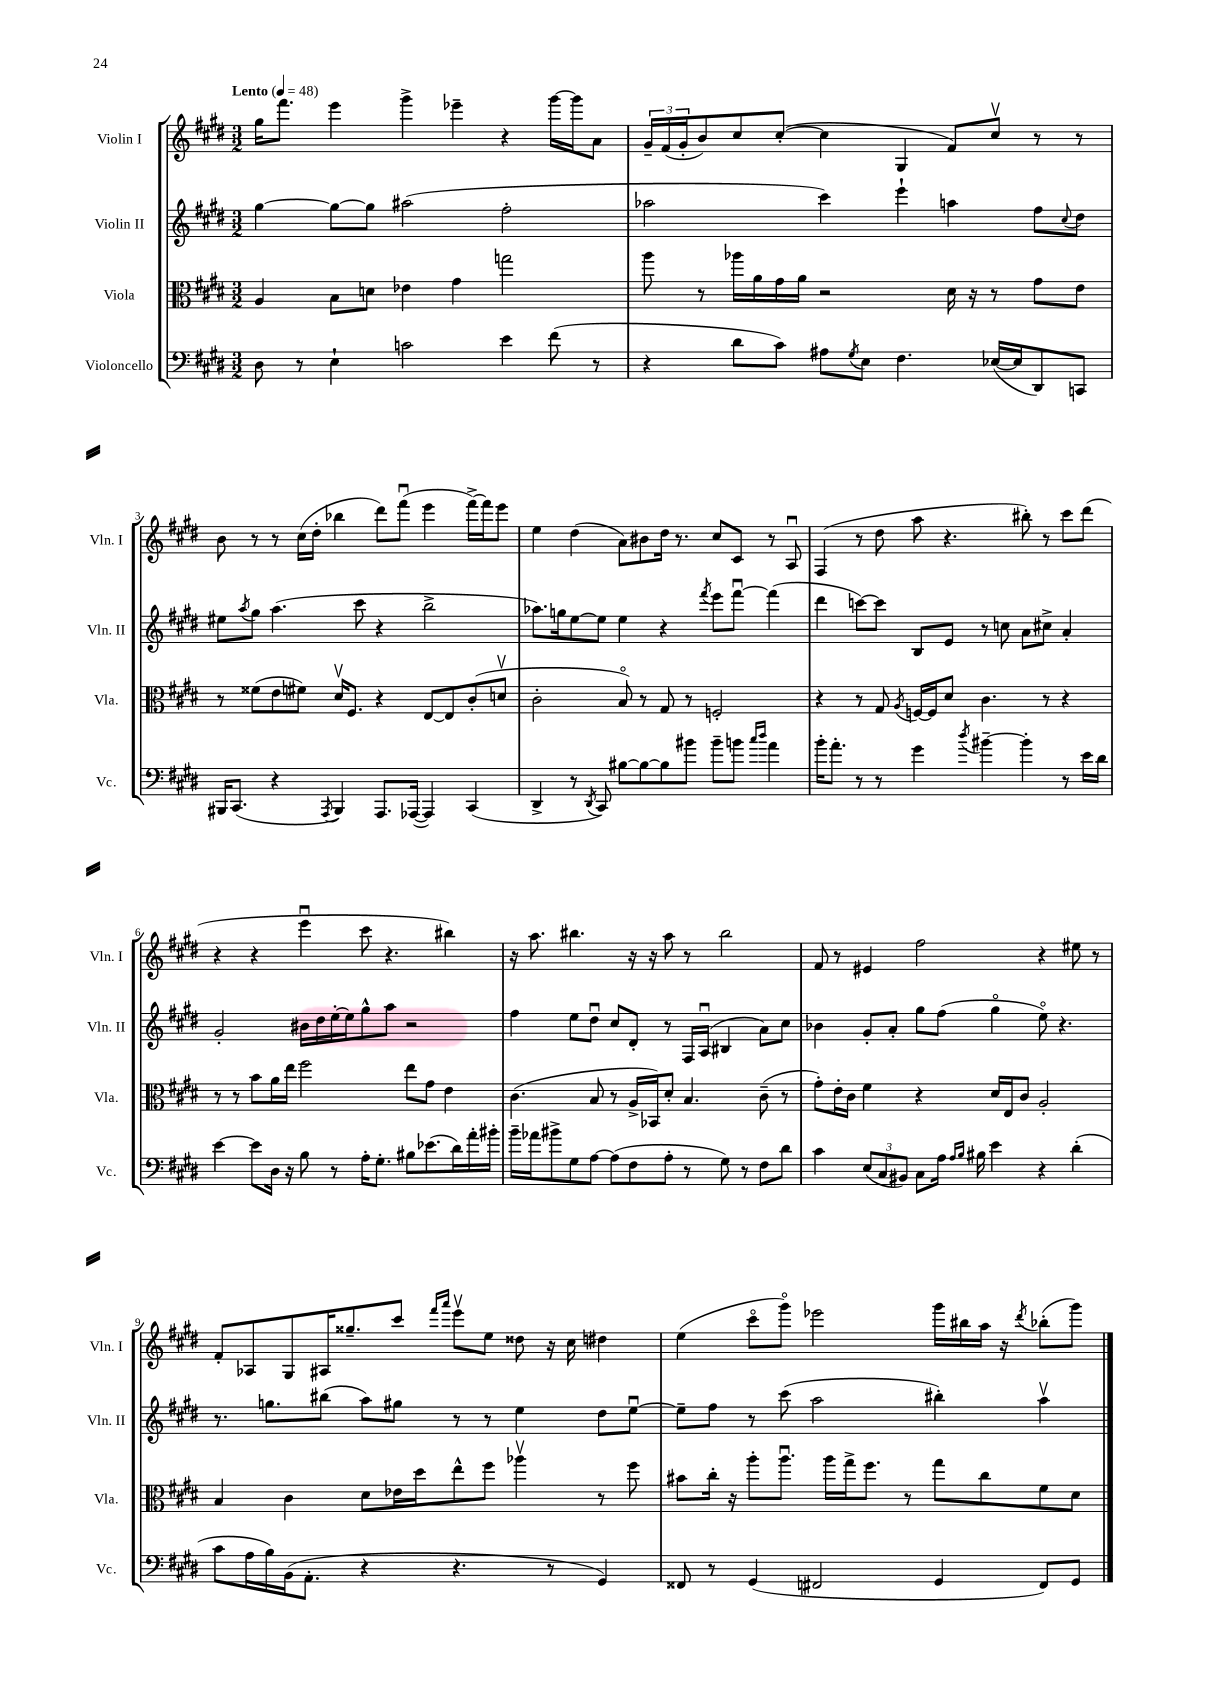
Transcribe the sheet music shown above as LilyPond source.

<<
\new StaffGroup <<
\new Staff = "s0" \with { instrumentName = "Violin I" shortInstrumentName = "Vln. I" } {
    \clef treble \key e \major \numericTimeSignature \time 3/2 \tempo "Lento" 4 = 48
    gis''16 fis'''8. e'''4 gis'''4-> ees'''4-- r4 gis'''16~ gis'''16 a'8 |
    \tuplet 3/2 { gis'16-- fis'16( gis'16-. } b'8) cis''8 cis''8~-.( cis''4 gis4 fis'8) cis''8\upbow r8 r8 |
    b'8 r8 r8 cis''16( dis''16-. bes''4 dis'''8) fis'''8\downbow( e'''4 fis'''16~->) fis'''16 e'''8 |
    e''4 dis''4( a'8) bis'8 dis''16 r8. cis''8 cis'8 r8 a8\downbow |
    fis4( r8 dis''8 a''8 r4. bis''8-.) r8 cis'''8 dis'''8( |
    r4 r4 e'''4\downbow cis'''8 r4. bis''4) |
    r16 a''8. bis''4. r16 r16 a''8 r8 bis''2 |
    fis'8 r8 eis'4 fis''2 r4 eis''8 r8 |
    fis'8-. aes8 gis8 ais16 gisis''8.-- cis'''8 \grace { fis'''16 a'''16 } e'''8\upbow e''8 disis''8 r16 cis''16 dis''4 |
    e''4( cis'''8\flageolet gis'''8\flageolet) ees'''2 gis'''16 bis''16 a''16 r16 \acciaccatura { dis'''8 } bes''8-.( gis'''8) \bar "|." |
}
\new Staff = "s1" \with { instrumentName = "Violin II" shortInstrumentName = "Vln. II" } {
    \clef treble \key e \major \numericTimeSignature \time 3/2
    gis''4~ gis''8~ gis''8 ais''2( fis''2-. |
    aes''2 cis'''4) e'''4-! a''4 fis''8 \appoggiatura { cis''8 } dis''8 |
    eis''8 \acciaccatura { a''8 } gis''8 a''4.( cis'''8 r4 b''2-> |
    aes''8.) g''16 e''8~ e''8 e''4 r4 \acciaccatura { fis'''8 } e'''8 fis'''8~\downbow fis'''4( |
    dis'''4 c'''8~) c'''8 b8 e'8 r8 c''8 a'8 cis''8-> a'4-. |
    gis'2-. bis'16 dis''16 e''16~-. e''16 gis''8-^ a''8 r2 |
    fis''4 e''8 dis''8\downbow cis''8 dis'8-. r8 fis16 a16\downbow( bis4 a'8) cis''8 |
    bes'4 gis'8-. a'8-. gis''8 fis''8( gis''4\flageolet e''8\flageolet) r4. |
    r8. g''8. bis''8( a''8) gis''8 r8 r8 e''4 dis''8 e''8~\downbow |
    e''8-- fis''8 r8 cis'''8( a''2 bis''4-.) a''4\upbow \bar "|." |
}
\new Staff = "s2" \with { instrumentName = "Viola" shortInstrumentName = "Vla." } {
    \clef alto \key e \major \numericTimeSignature \time 3/2
    a4 b8 d'8 ees'4 gis'4 g''2 |
    a''8 r8 aes''16 a'16 gis'16 a'16 r2 dis'16 r16 r8 gis'8 e'8 |
    r8 fisis'8( e'8 fis'8) dis'16\upbow fis8. r4 e8~ e8 cis'8-.( d'8\upbow |
    cis'2-. b8\flageolet) r8 gis8 r8 f2-. |
    r4 r8 gis8 \acciaccatura { a8 } f16~ f16 dis'8 cis'4. r8 r4 |
    r8 r8 b'8 a'16 e''16 fis''2 e''8 gis'8 e'4 |
    cis'4.( b8 r8 a16-> bes,16) dis'8-. b4. cis'8--( r8 |
    gis'8-.) e'16-. cis'16 fis'4 r4 dis'16 e16 cis'8 a2-. |
    b4 cis'4 dis'8 ees'16 dis''16 e''8-^ fis''8 aes''4\upbow r8 fis''8 |
    bis'8 cis''16-. r16 a''8-. a''8.\downbow a''16 gis''16-> fis''8. r8 gis''8 cis''8 fis'8 dis'8 \bar "|." |
}
\new Staff = "s3" \with { instrumentName = "Violoncello" shortInstrumentName = "Vc." } {
    \clef bass \key e \major \numericTimeSignature \time 3/2
    dis8 r8 e4-! c'2 e'4 fis'8( r8 |
    r4 dis'8 cis'8) ais8 \acciaccatura { gis8 } e8 fis4. ees16~( ees16 dis,8) c,8 |
    bis,,16 cis,8.( r4 \acciaccatura { a,,8 } bis,,4) a,,8. aes,,16~( aes,,4) cis,4( |
    dis,4-> r8 \acciaccatura { dis,8 } cis,8) bis8~ bis8~ bis8 bis'8 bis'8-- b'8 \grace { cis''16 dis''16 } a'4 |
    b'16-. a'8.-. r8 r8 gis'4 \acciaccatura { dis''8 } bis'4~-- bis'4-. r8 e'16 dis'16 |
    e'4~ e'8 dis16 r16 b8 r8 a16-. gis8.-. bis8 ees'8.( dis'16) a'16-. bis'16-. |
    b'16-- aes'16 bis'8-> gis8 a8~ a8( fis8 a8-. r8 gis8) r8 fis8 dis'8 |
    cis'4 \tuplet 3/2 { e8( cis8 bis,8) } cis8 a16 \grace { a16 b16 } bis16 e'4 r4 dis'4-.( |
    cis'8 a16 b16) b,16( a,8.-. r4 r4. r8 gis,4) |
    fisis,8 r8 gis,4( fis,2 gis,4 fis,8) gis,8 \bar "|." |
}
>>
>>
